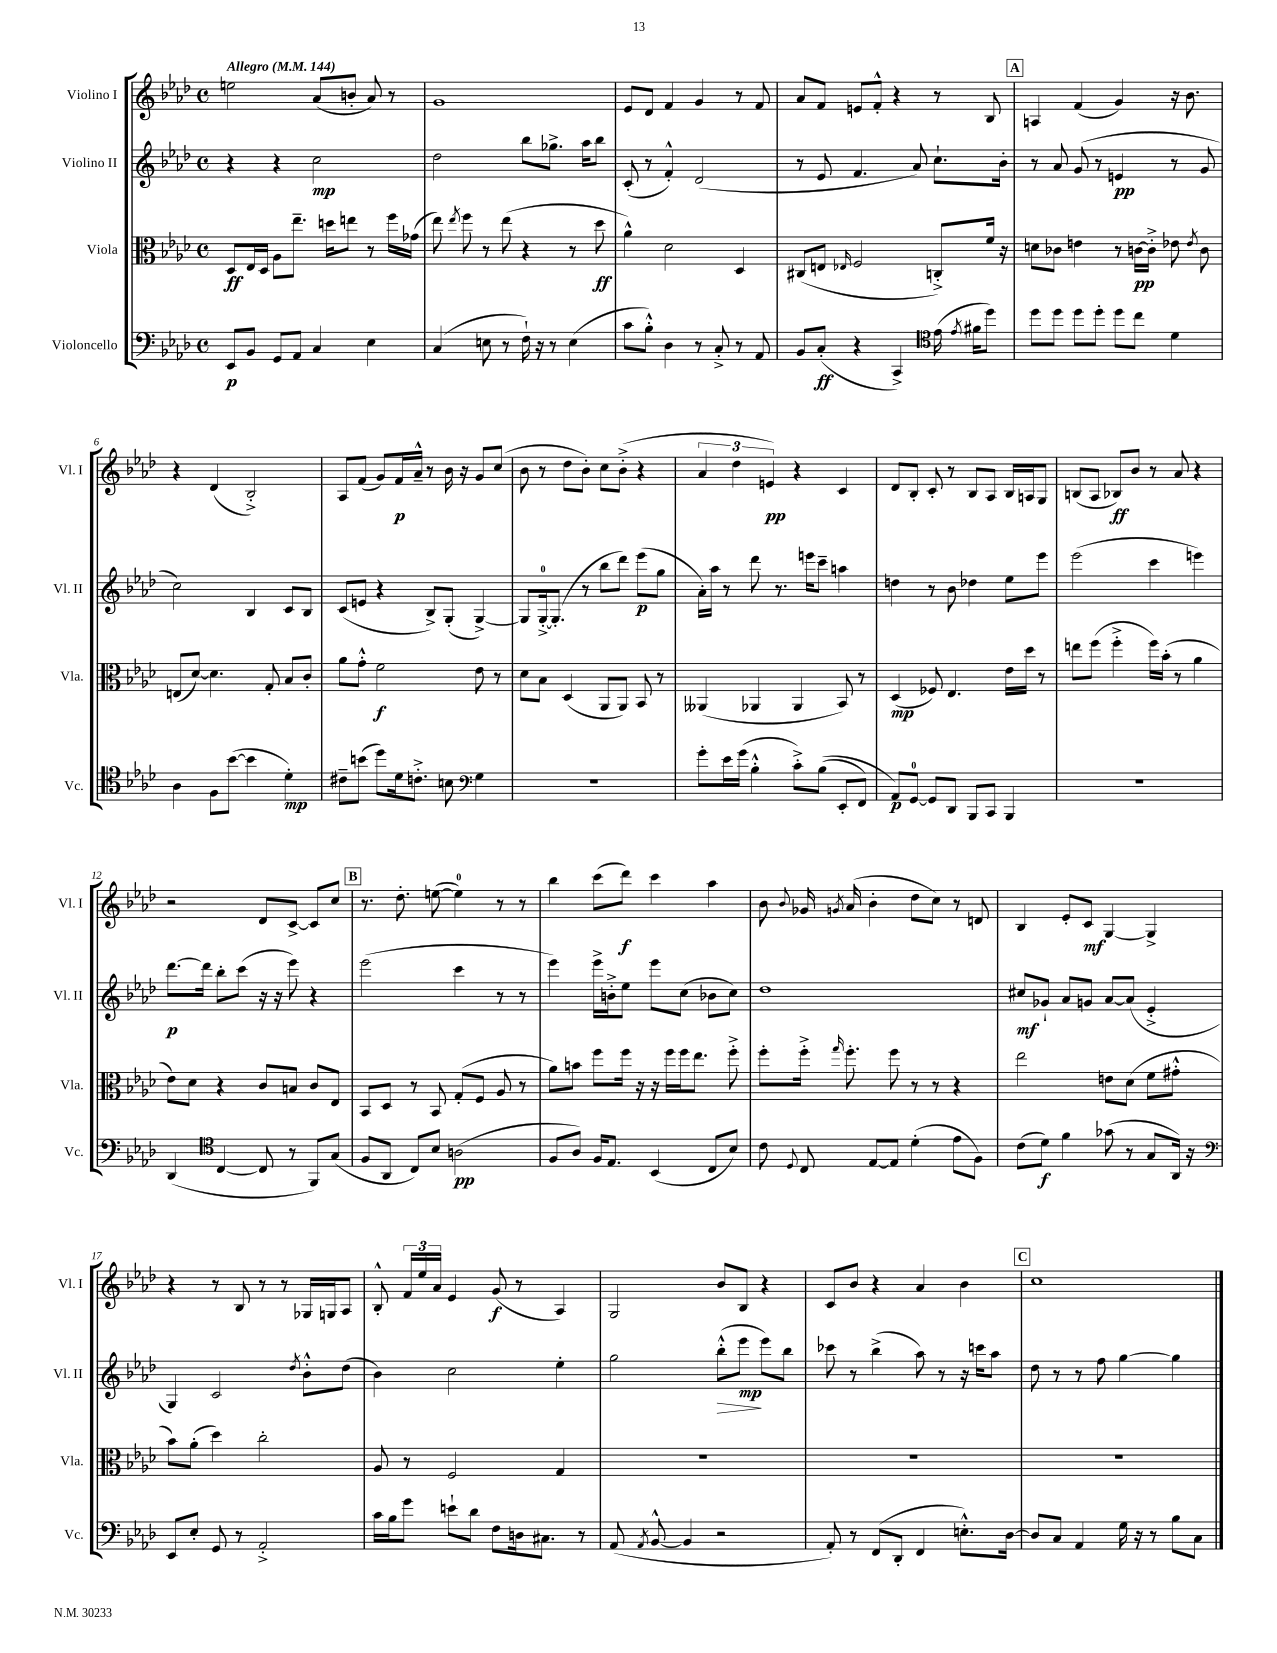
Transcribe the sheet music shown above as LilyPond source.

<<
\new StaffGroup <<
\new Staff = "s0" \with { instrumentName = "Violino I" shortInstrumentName = "Vl. I" } {
    \clef treble \key aes \major \defaultTimeSignature \time 4/4 \tempo "Allegro" 4 = 144
    \autoBeamOff e''2 aes'8[( b'8]-. aes'8) r8 |
    g'1 |
    ees'8[ des'8] f'4 g'4 r8 f'8 |
    aes'8[ f'8] e'8[ f'8]-.-^ r4 r8 bes8 |
    \mark \markup { \box "A" } a4 f'4( g'4) r16 bes'8. |
    r4 des'4( bes2-.->) |
    aes8[ f'8]( g'8[) f'16\p aes'16]---^ r8 bes'16 r16 g'8[ c''8]( |
    bes'8 r8 des''8[ bes'8]-.) c''8[ bes'8]-.->( r4 |
    \tuplet 3/2 { aes'4 des''4 e'4\pp) } r4 c'4 |
    des'8[ bes8]-. c'8-. r8 bes8[ aes8] bes16[ a16 g8] |
    b8[( aes8] bes8[\ff) bes'8] r8 aes'8 r4 |
    r2 des'8[ c'8]~-> c'8[ c''8] |
    \mark \markup { \box "B" } r8. des''8.-. e''8~( e''4-0) r8 r8 |
    bes''4 c'''8[( des'''8]\f) c'''4 aes''4 |
    bes'8 \appoggiatura { bes'8 } ges'16 \acciaccatura { g'8 } aes'16( bes'4-. des''8[ c''8]) r8 d'8 |
    bes4 ees'8[-. c'8]\mf g4~ g4-> |
    r4 r8 bes8 r8 r8 ges16[ g16 aes8] |
    bes8-.-^ \tuplet 3/2 { f'16[ ees''16 aes'16] } ees'4 g'8\f( r8 aes4) |
    g2 bes'8[ bes8] r4 |
    c'8[ bes'8] r4 aes'4 bes'4 |
    \mark \markup { \box "C" } c''1 \bar "|." |
}
\new Staff = "s1" \with { instrumentName = "Violino II" shortInstrumentName = "Vl. II" } {
    \clef treble \key aes \major \defaultTimeSignature \time 4/4
    \autoBeamOff r4 r4 c''2\mp |
    des''2 bes''8[ ges''8.]-> aes''16[ bes''8] |
    c'8-.( r8 f'4-.-^) des'2( |
    r8 ees'8 f'4. aes'8) c''8.[-! bes'16]-. |
    \mark \markup { \box "A" } r8 aes'8 g'8( r8 e'4\pp r8 g'8 |
    c''2) bes4 c'8[ bes8] |
    c'8[( e'8] r4 bes8[->) g8]-.( g4~->) |
    g8[ g16-0~-.-> g8.]-.( r8 bes''8[ des'''8]) ees'''8[\p( g''8] |
    aes'16[-.) aes''16] r8 des'''8 r8. e'''16[ c'''8]-- a''4 |
    d''4 r8 bes'8 des''4 ees''8[ ees'''8] |
    ees'''2( c'''4 e'''4) |
    des'''8.[~\p des'''16] bes''8[-. c'''8]( r16 r16 ees'''8) r4 |
    \mark \markup { \box "B" } ees'''2( c'''4 r8 r8 |
    ees'''4) ees'''16[-> b'16-.-> ees''8] ees'''8[ c''8]( bes'8[ c''8]) |
    des''1 |
    cis''8[\mf ges'8]-! aes'8[ g'8] aes'8[~ aes'8]( ees'4-.-> |
    g4) c'2 \acciaccatura { des''8 } bes'8[-.-^ des''8]( |
    bes'4) c''2 ees''4-. |
    g''2 bes''8[-.-^\>( ees'''8]\mp\! ees'''8[) bes''8] |
    ces'''8 r8 bes''4->( aes''8) r8 r16 c'''16[ aes''8] |
    \mark \markup { \box "C" } des''8 r8 r8 f''8 g''4~ g''4 \bar "|." |
}
\new Staff = "s2" \with { instrumentName = "Viola" shortInstrumentName = "Vla." } {
    \clef alto \key aes \major \defaultTimeSignature \time 4/4
    \autoBeamOff des8[\ff ees16 des16] aes8[ ees''8.]-- d''16[ e''8] r8 f''16[ ges'16]( |
    ees''8) \acciaccatura { ees''8 } f''8 r8 ees''8( r4 r8 des''8\ff |
    aes'4-^) des'2 des4 |
    cis8[( e8] \grace { ees16 } f2 c8[-.->) f'16] r16 |
    \mark \markup { \box "A" } d'8[ ces'8] e'4 r8 c'16[~\pp c'16]-.-> ees'8 \acciaccatura { ees'8 } c'8 |
    e8[( des'8]~) des'4. g8-. bes8[ c'8]-. |
    aes'8[ g'8]-.-^ f'2\f ees'8 r8 |
    des'8[ bes8] des4( aes,8[ aes,8]) bes,8 r8 |
    aeses,4( aes,4 aes,4 bes,8) r8 |
    des4\mp( fes8) ees4. ees'16[ des''16] r8 |
    e''8[ f''8]( f''4-.-> f''16[) bes'16]-.( r8 aes'4 |
    ees'8[) des'8] r4 c'8[ b8] c'8[ ees8] |
    \mark \markup { \box "B" } bes,8[ des8] r8 bes,8 g8[-.( f8] aes8 r8 |
    aes'8[) b'8] f''8[ f''16] r16 r16 f''16[ f''16 ees''8.] f''8-.-> |
    f''8[-. f''16]-.-> \grace { g''16 } f''8.-. f''8 r8 r8 r4 |
    ees''2 e'8[ des'8]( f'8[ gis'8]-.-^ |
    bes'8[) aes'8]-.( des''4) c''2-. |
    aes8 r8 f2 g4 |
    R1 |
    R1 |
    \mark \markup { \box "C" } R1 \bar "|." |
}
\new Staff = "s3" \with { instrumentName = "Violoncello" shortInstrumentName = "Vc." } {
    \clef bass \key aes \major \defaultTimeSignature \time 4/4
    \autoBeamOff ees,8[\p bes,8] g,8[ aes,8] c4 ees4 |
    c4( e8 r8 f16-!) r16 r8 e4( |
    c'8[ bes8]-.-^) des4 r8 c8-.-> r8 aes,8 |
    bes,8[ c8]-.\ff( r4 c,4->) \clef tenor ees'16( \acciaccatura { ees'8 } fis'16[ des''8]) |
    \mark \markup { \box "A" } des''8[ des''8] des''8[ des''8]-. des''8[ c''8] des'4 |
    aes4 f8[ bes'8]~( bes'4 des'4-.\mp) |
    cis'8[-- b'8]( des''8[) des'16 c'8.]-.-> b8 \clef bass g4 |
    r1 |
    g'8[-. ees'16 g'16]( bes4-.-^ c'8[-.->) bes8](\( ees,8[-. f,8]) |
    aes,8[\p\) g,8]-0~ g,8[ des,8] bes,,8[ c,8] bes,,4 |
    R1 |
    des,4( \clef tenor c4~ c8 r8 f,8[) g8]( |
    \mark \markup { \box "B" } f8[ aes,8] c8[) bes8] a2\pp( |
    f8[ aes8]) f16[ ees8.] bes,4( c8[ bes8]) |
    c'8 \appoggiatura { des8 } c8 ees8[~ ees8] des'4-.( ees'8[ f8]) |
    c'8[( des'8]\f) f'4 ges'8( r8 g8[ aes,16]) r16 |
    \clef bass ees,8[ ees8]-. g,8 r8 aes,2-.-> |
    c'16[ bes16 g'8] e'8[-! des'8] f8[ d16 cis8.] r8 |
    aes,8( \acciaccatura { aes,8 } bes,8~-^ bes,4 r2 |
    aes,8-.) r8 f,8[( des,8]-. f,4 e8.[-.-^) des16]~ |
    \mark \markup { \box "C" } des8[ c8] aes,4 g16 r16 r8 bes8[ c8] \bar "|." |
}
>>
>>
